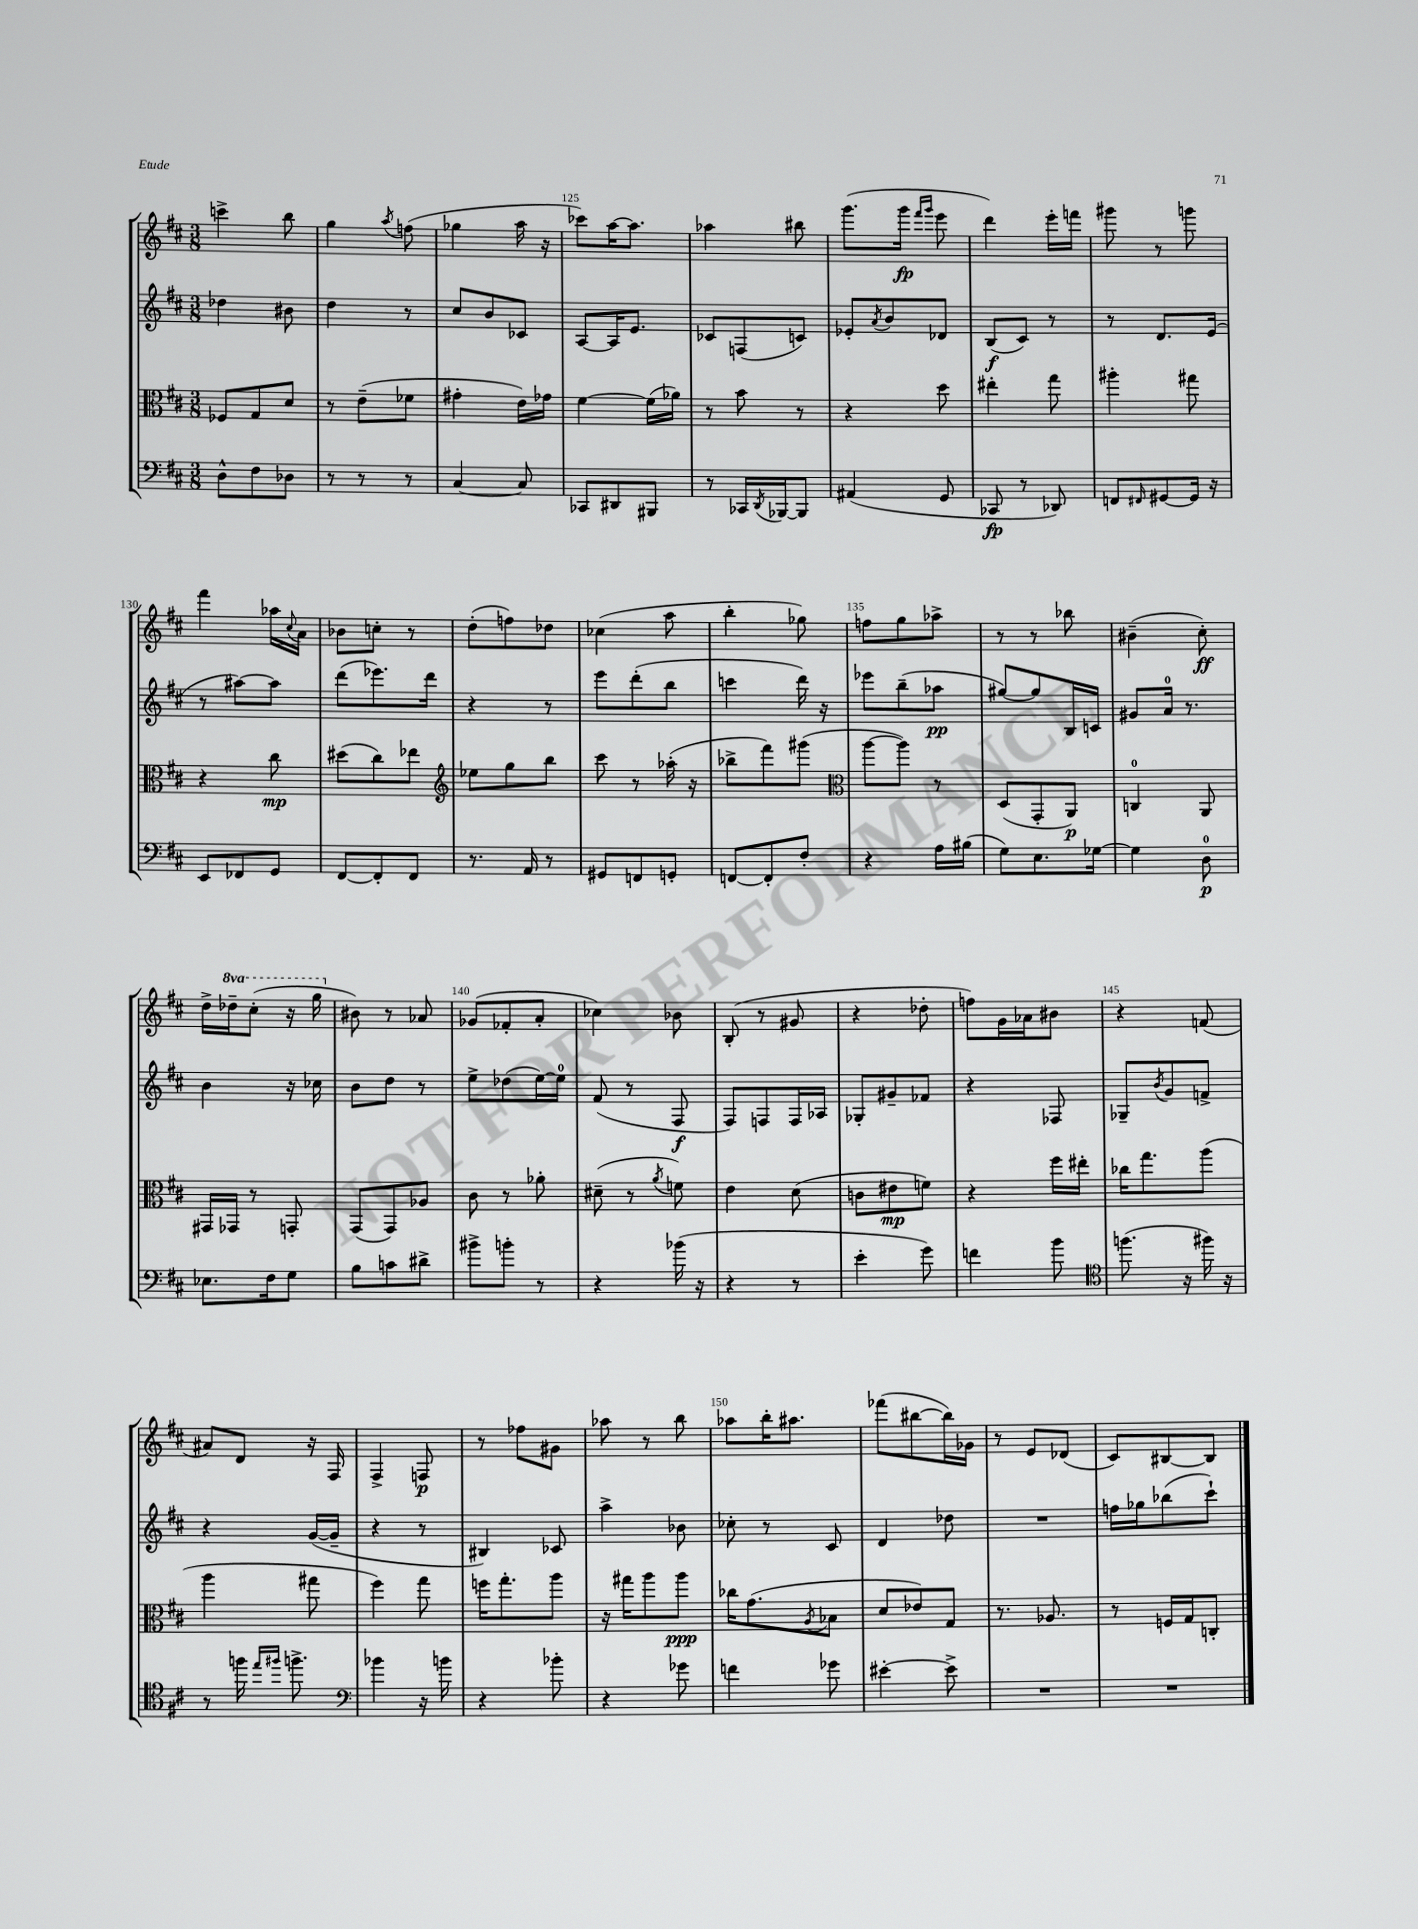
<<
\new StaffGroup <<
\new Staff = "s0" {
    \clef treble \key d \major \numericTimeSignature \time 3/8 \set Staff.ottavationMarkups = #ottavation-simple-ordinals
    c'''4-> b''8 |
    g''4 \acciaccatura { a''8 } f''8( |
    ges''4 a''16 r16 |
    ces'''8) a''16~ a''8. |
    aes''4 bis''8 |
    g'''8.( g'''16\fp \grace { fis'''16 g'''16 } e'''8 |
    d'''4) e'''16-. f'''16 |
    gis'''8 r8 g'''8 |
    fis'''4 aes''16 \appoggiatura { cis''8 } a'16 |
    bes'8 c''8-. r8 |
    d''8-.( f''8) des''8 |
    ces''4( a''8 |
    b''4-. ges''8) |
    f''8 g''8 aes''8-> |
    r8 r8 bes''8 |
    bis'4--( cis''8-.\ff) |
    d''16-> \ottava #1 des'''16-- cis'''8-.( r16 g'''16 \ottava #0 |
    bis'8) r8 aes'8 |
    ges'8( fes'8-. a'8-. |
    ces''4) bes'8 |
    b8-.( r8 gis'8 |
    r4 des''8-. |
    f''8) g'16 aes'16 bis'8 |
    r4 f'8( |
    ais'8) d'8 r16 fis16 |
    fis4-> f8\p |
    r8 fes''8 gis'8 |
    aes''8 r8 b''8 |
    aes''8 b''16-. ais''8. |
    fes'''8( bis''8~ bis''16) ges'16 |
    r8 e'8 des'8( |
    cis'8) bis8~ bis8 \bar "|." |
}
\new Staff = "s1" {
    \clef treble \key d \major \numericTimeSignature \time 3/8
    des''4 bis'8 |
    d''4 r8 |
    cis''8 b'8 ces'8 |
    a8~ a16 e'8. |
    ces'8 f8( c'8) |
    ees'8-. \acciaccatura { a'8 } b'8 des'8 |
    b8\f( cis'8) r8 |
    r8 d'8. e'16( |
    r8 ais''8~) ais''8 |
    d'''8( ees'''8.) d'''16 |
    r4 r8 |
    e'''8 d'''8-.( b''8 |
    c'''4 d'''16) r16 |
    ees'''8 b''8--( aes''8\pp |
    gis''8~) gis''8 b16 c'16 |
    gis'8 a'16-0 r8. |
    b'4 r16 ces''16 |
    b'8 d''8 r8 |
    e''8-> des''8( e''16~) e''16-0 |
    fis'8( r8 fis8\f |
    fis8) f8 f16 aes16 |
    ges8-. gis'8-- fes'8 |
    r4 fes8 |
    ges8-- \acciaccatura { b'8 } g'8 f'8-> |
    r4 g'16~( g'16-- |
    r4 r8 |
    bis4) ces'8 |
    a''4-> bes'8 |
    ces''8-. r8 cis'8 |
    d'4 des''8 |
    R4. |
    f''16 ges''16 bes''8( cis'''8-!) \bar "|." |
}
\new Staff = "s2" {
    \clef alto \key d \major \numericTimeSignature \time 3/8
    fes8 g8 d'8 |
    r8 e'8--( fes'8 |
    gis'4-. e'16) ges'16 |
    fis'4~ fis'16( aes'16) |
    r8 b'8 r8 |
    r4 d''8 |
    eis''4-. g''8 |
    ais''4-. gis''8 |
    r4 cis''8\mp |
    dis''8( cis''8) ees''8 |
    \clef treble ees''8 g''8 b''8 |
    cis'''8 r8 aes''16-.( r16 |
    bes''8-> fis'''8) gis'''8( |
    \clef alto a''8~ a''8) r8 |
    d8( g,8-. a,8\p) |
    c4-0 a,8 |
    gis,16 ges,16 r8 g,8-. |
    g,8( g,8) aes8 |
    cis'8 r8 aes'8-. |
    dis'8--( r8 \acciaccatura { a'8 } f'8) |
    e'4 d'8( |
    c'8 eis'8\mp f'8) |
    r4 fis''16 eis''16-. |
    ces''16 g''8. a''8( |
    a''4 gis''8 |
    fis''4) g''8 |
    f''16 g''8.-. a''8 |
    r16 gis''16 a''8 a''8\ppp |
    ces''16 g'8.( \acciaccatura { a8 } bes8 |
    d'8 ees'8) g8 |
    r8. aes8. |
    r8 f16 g16 c8-. \bar "|." |
}
\new Staff = "s3" {
    \clef bass \key d \major \numericTimeSignature \time 3/8
    d8-^ fis8 des8 |
    r8 r8 r8 |
    cis4~ cis8 |
    ces,8 dis,8 bis,,8 |
    r8 ces,16 \acciaccatura { d,8 } bes,,16~ bes,,8 |
    ais,4( g,8 |
    ces,8\fp r8 des,8) |
    f,8 \grace { fis,16 } gis,8~ gis,16 r16 |
    e,8 fes,8 g,8 |
    fis,8~ fis,8-. fis,8 |
    r8. a,16 r8 |
    gis,8 f,8 g,8-. |
    f,8~ f,8-. fis8-. |
    r4 a16 bis16( |
    g8) e8. ges16~ |
    ges4 d8-0\p |
    ees8. fis16 g8 |
    b8 c'8 dis'8-> |
    bis'8-> b'8-. r8 |
    r4 bes'16( r16 |
    r4 r8 |
    e'4-. g'8) |
    f'4 b'8 |
    \clef tenor f''8.( r16 fis''16) r16 |
    r8 f''16 \grace { e''16 fis''16 } f''8.-> |
    \clef bass bes'4 r16 b'16 |
    r4 bes'8-. |
    r4 ges'8 |
    f'4 ges'8 |
    eis'4~-. eis'8-> |
    R4. |
    R4. \bar "|." |
}
>>
>>
\layout { \context { \Score currentBarNumber = #122 \override BarNumber.break-visibility = ##(#f #t #t) barNumberVisibility = #(every-nth-bar-number-visible 5) } }
